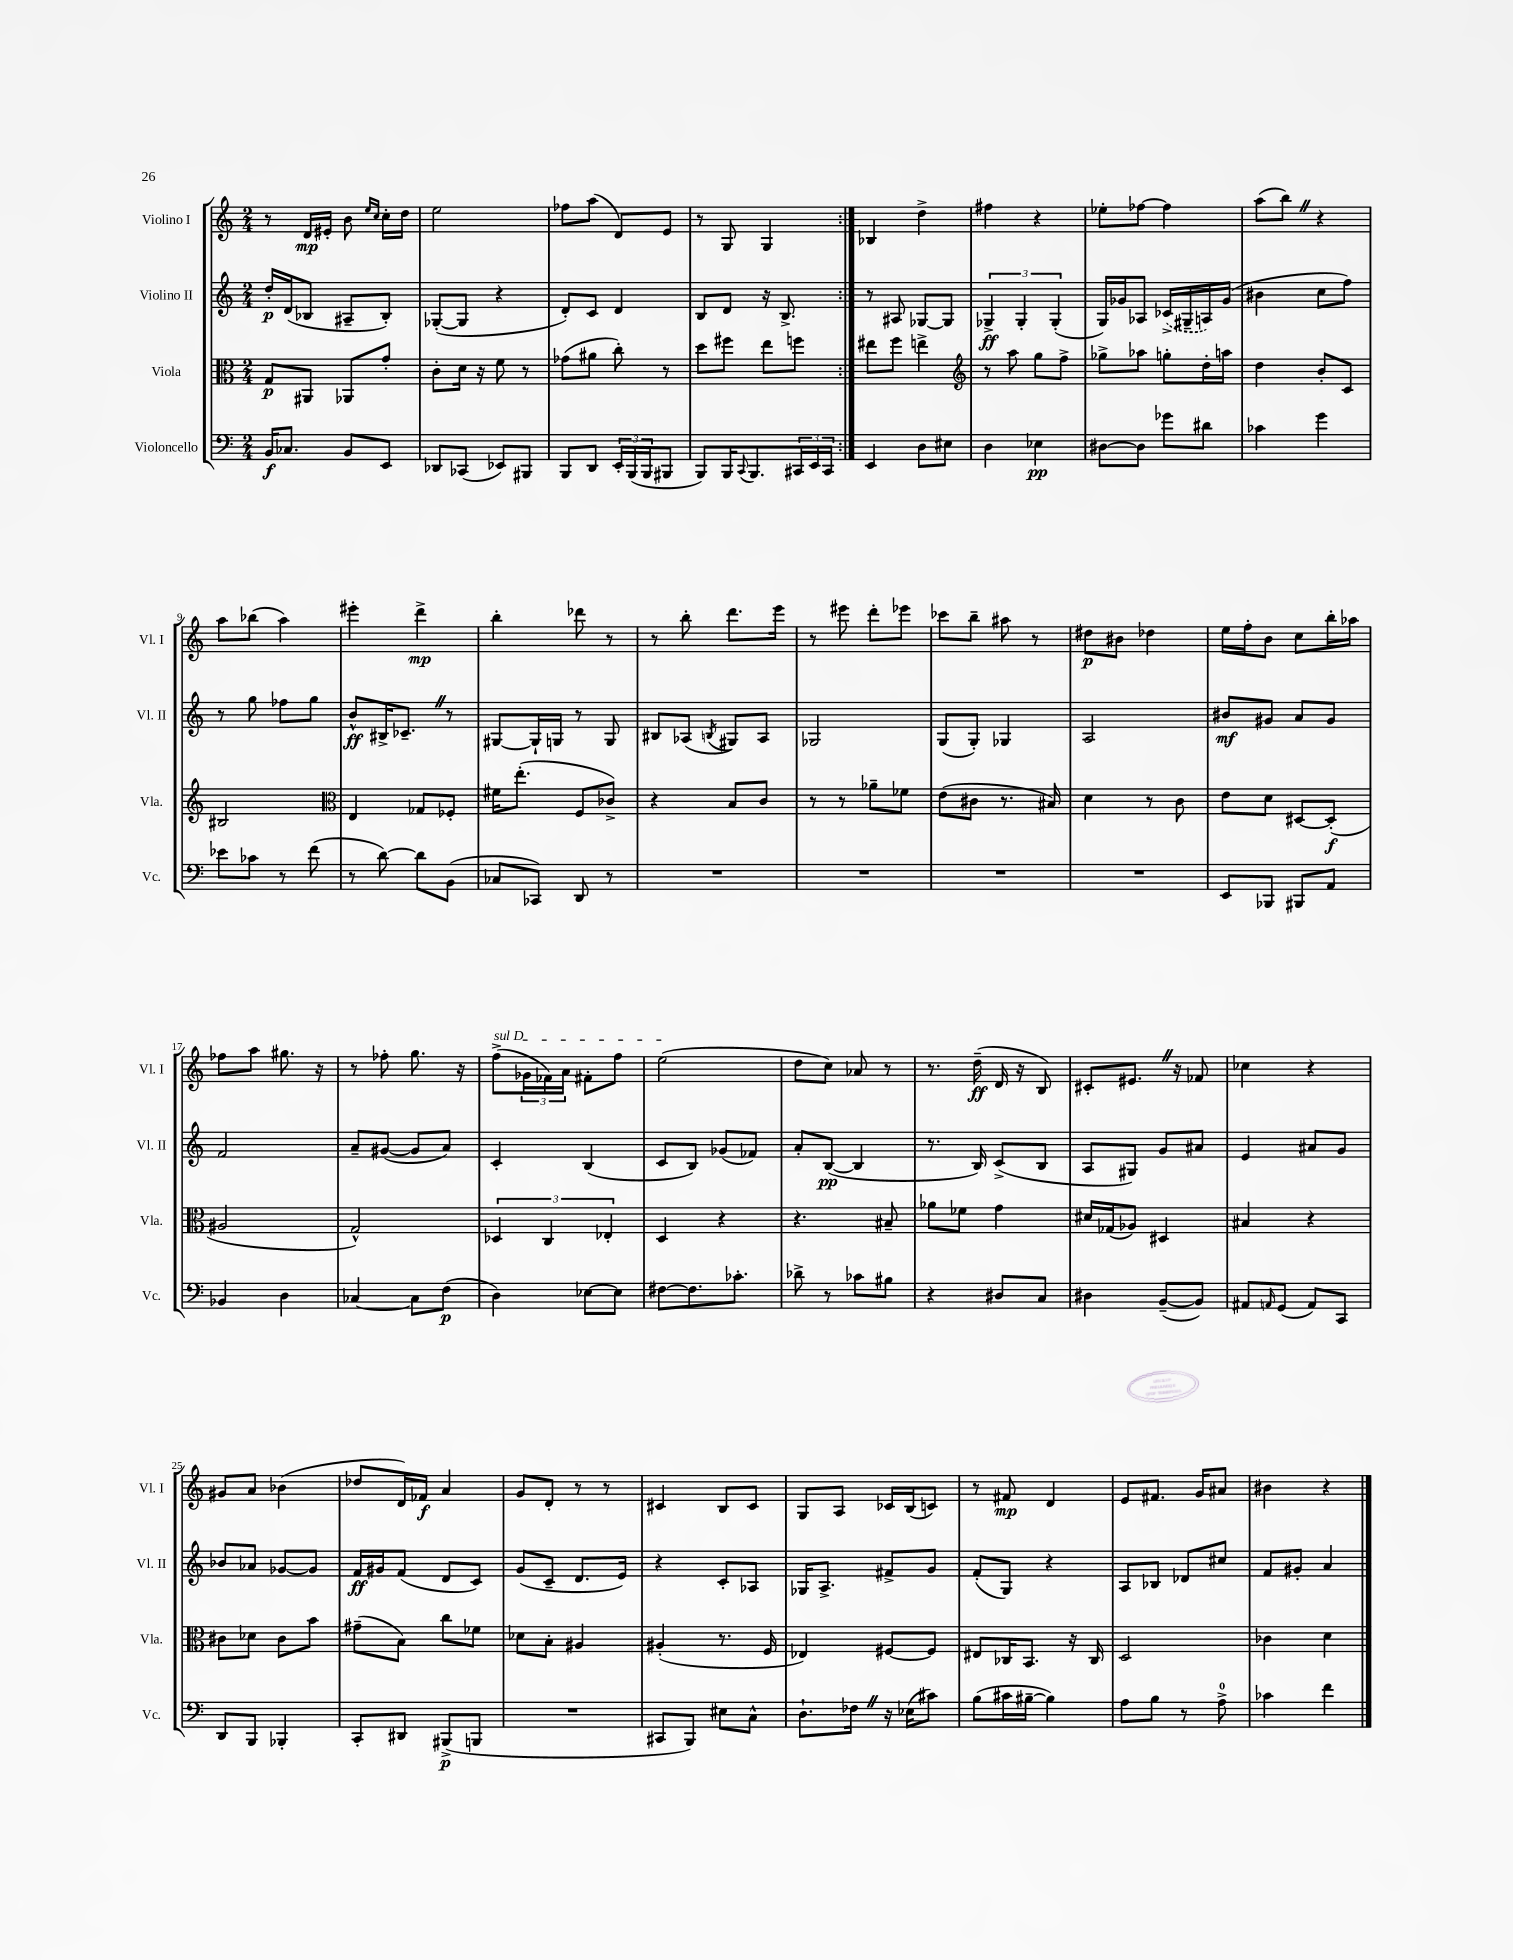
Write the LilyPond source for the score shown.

<<
\new StaffGroup <<
\new Staff = "s0" \with { instrumentName = "Violino I" shortInstrumentName = "Vl. I" } {
    \clef treble \key c \major \numericTimeSignature \time 2/4
    \repeat volta 2 { r8 d'16\mp eis'16-. b'8 \grace { e''16 c''16 } c''16-. d''16 |
    e''2 |
    fes''8 a''8( d'8) e'8 |
    r8 g8 g4 | }
    bes4 d''4-> |
    fis''4 r4 |
    ees''8-. fes''8~ fes''4 |
    a''8( b''8) \once \override BreathingSign.text = \markup { \musicglyph "scripts.caesura.straight" } \breathe r4 |
    a''8 bes''8( a''4) |
    eis'''4-. d'''4->\mp |
    b''4-. des'''8 r8 |
    r8 b''8-. d'''8. e'''16 |
    r8 eis'''8 d'''8-. ees'''8 |
    ces'''8 b''8-- ais''8 r8 |
    dis''8\p bis'8 des''4 |
    e''16 f''16-. b'8 c''8 b''16-. aes''16 |
    fes''8 a''8 gis''8. r16 |
    r8 fes''8-. g''8. r16 |
    \once \override TextSpanner.bound-details.left.text = \markup { \italic "sul D" } f''8->\startTextSpan( \tuplet 3/2 { ges'16 fes'16) a'16 } fis'8-. f''8 |
    e''2\stopTextSpan( |
    d''8 c''8) aes'8 r8 |
    r8. d''16--\ff( d'16 r16 b8) |
    cis'8-. eis'8. \once \override BreathingSign.text = \markup { \musicglyph "scripts.caesura.straight" } \breathe r16 fes'8 |
    ces''4 r4 |
    gis'8 a'8 bes'4( |
    des''8 d'16) fes'16\f a'4 |
    g'8 d'8-. r8 r8 |
    cis'4 b8 cis'8 |
    g8 a8 ces'16 b16( c'8) |
    r8 fis'8\mp d'4 |
    e'8 fis'8. g'16 ais'8 |
    bis'4 r4 \bar "|." |
}
\new Staff = "s1" \with { instrumentName = "Violino II" shortInstrumentName = "Vl. II" } {
    \clef treble \key c \major \numericTimeSignature \time 2/4
    \repeat volta 2 { d''16-.\p d'16( bes8 ais8-- bes8-.) |
    ges8~-.( ges8 r4 |
    d'8-.) c'8 d'4 |
    b8 d'8 r16 b8.-> | }
    r8 ais8 ges8~ ges8 |
    \tuplet 3/2 { ges4->\ff ges4-. ges4-.( } |
    g16) ges'16 aes8 \once \slurDashed ces'16->( gis16-- a16) ges'16( |
    bis'4 c''8 f''8) |
    r8 g''8 fes''8 g''8 |
    b'8-^\ff bis16-> ces'8.-- \once \override BreathingSign.text = \markup { \musicglyph "scripts.caesura.straight" } \breathe r8 |
    gis8~ gis16-! g16 r8 g8 |
    bis8 aes8( \acciaccatura { b8 } gis8) aes8 |
    ges2 |
    g8( g8-.) ges4 |
    a2 |
    bis'8\mf gis'8 a'8 gis'8 |
    f'2 |
    a'8-- gis'8~( gis'8 a'8) |
    c'4-. b4( |
    c'8 b8) ges'8( fes'8) |
    a'8-. b8~\pp( b4 |
    r8. b16) c'8->( b8 |
    a8 gis8) g'8 ais'8 |
    e'4 ais'8 g'8 |
    bes'8 aes'8 ges'8~ ges'8 |
    f'16\ff gis'16 f'8( d'8 c'8) |
    g'8( c'8-- d'8. e'16) |
    r4 c'8-. aes8 |
    ges16 a8.-> fis'8-> g'8 |
    f'8-.( g8) r4 |
    a8 bes8 des'8 cis''8 |
    f'8 gis'8-. a'4 \bar "|." |
}
\new Staff = "s2" \with { instrumentName = "Viola" shortInstrumentName = "Vla." } {
    \clef alto \key c \major \numericTimeSignature \time 2/4
    \repeat volta 2 { g8\p ais,8 aes,8 g'8-. |
    c'8-. d'16 r16 f'8 r8 |
    ges'8( ais'8 c''8-.) r8 |
    d''8 fis''8 e''8 f''8 | }
    eis''8 f''8 e''4-> |
    \clef treble r8 a''8 g''8 f''8-> |
    ges''8-> aes''8 g''8-. d''16-. a''16 |
    d''4 b'8-. c'8 |
    bis2 |
    \clef alto e4 ges8 fes8-. |
    fis'16 e''8.-.( f8 ces'8->) |
    r4 b8 c'8 |
    r8 r8 aes'8-- fes'8 |
    e'8( cis'8 r8. bis16) |
    d'4 r8 c'8 |
    e'8 d'8 dis8~ dis8-.\f( |
    ais2 |
    g2-^) |
    \tuplet 3/2 { des4 c4 ees4-. } |
    d4 r4 |
    r4. bis8-- |
    aes'8 fes'8 g'4 |
    dis'16 ges16( aes8) dis4 |
    bis4 r4 |
    cis'8 des'8 cis'8 b'8 |
    gis'8--( b8) c''8 fes'8 |
    des'8 b8-. ais4 |
    ais4-.( r8. f16 |
    ees4) fis8~ fis8 |
    eis8 ces16 b,8. r16 ces16 |
    d2 |
    ces'4 d'4 \bar "|." |
}
\new Staff = "s3" \with { instrumentName = "Violoncello" shortInstrumentName = "Vc." } {
    \clef bass \key c \major \numericTimeSignature \time 2/4
    \repeat volta 2 { b,16\f ces8. b,8 e,8 |
    des,8 ces,8( ees,8) bis,,8 |
    b,,8 d,8 \tuplet 3/2 { e,16-. b,,16( b,,16 } bis,,8 |
    b,,8) b,,16 \appoggiatura { c,8 } b,,8. \tuplet 3/2 { cis,16 e,16 cis,16 } | }
    e,4 d8 eis8 |
    d4 ees4\pp |
    dis8~ dis8 ges'8 dis'8 |
    ces'4 g'4 |
    ees'8 ces'8 r8 f'8( |
    r8 d'8~) d'8 b,8( |
    ces8 ces,8) d,8 r8 |
    R2 |
    R2 |
    R2 |
    R2 |
    e,8 bes,,8 bis,,8 a,8 |
    bes,4 d4 |
    ces4~ ces8 f8\p( |
    d4) ees8~ ees8 |
    fis8~ fis8. ces'8.-. |
    des'8-> r8 ces'8 bis8 |
    r4 dis8 c8 |
    dis4 b,8~--( b,8) |
    ais,8 \grace { a,16 } g,8( a,8) c,8 |
    d,8 b,,8 bes,,4-. |
    c,8-. dis,8 bis,,8->\p( b,,8 |
    R2 |
    cis,8 b,,8) eis8 c8-^ |
    d8.-! fes16 \once \override BreathingSign.text = \markup { \musicglyph "scripts.caesura.straight" } \breathe r16 ees16( cis'8) |
    b8( cis'16 bis16~-- bis4) |
    a8 b8 r8 a8-0-> |
    ces'4 f'4 \bar "|." |
}
>>
>>
